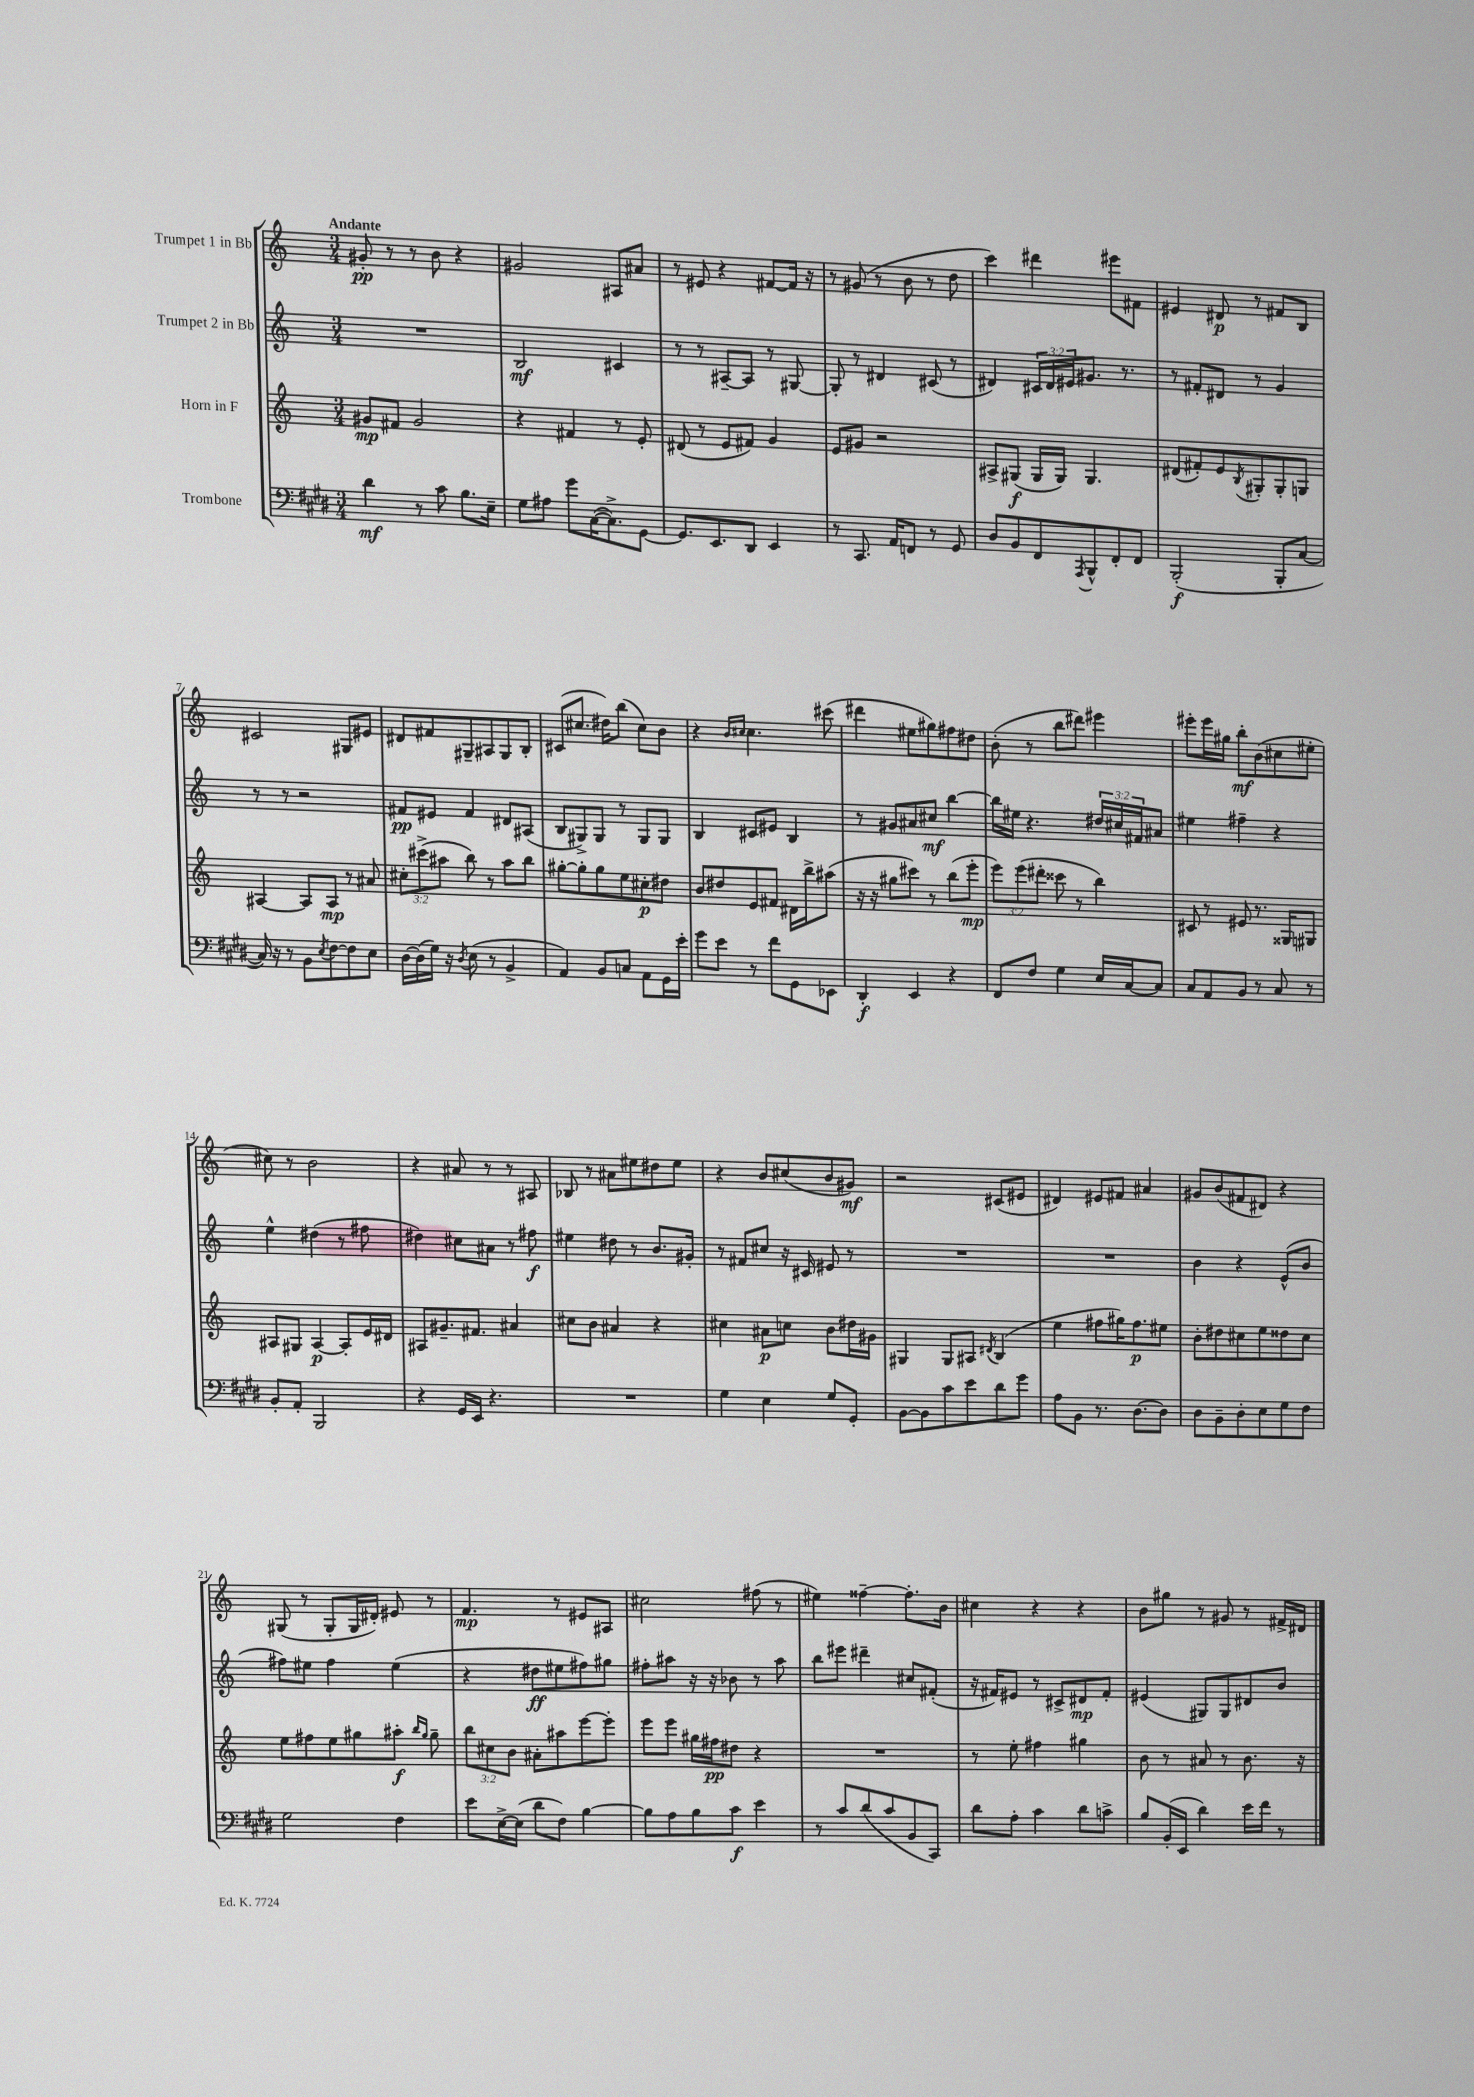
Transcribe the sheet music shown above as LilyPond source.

<<
\new StaffGroup <<
\new Staff = "s0" \with { instrumentName = "Trumpet 1 in Bb" } {
    \clef treble \key c \major \numericTimeSignature \time 3/4 \tempo "Andante"
    gis'8-.\pp r8 r8 b'8 r4 |
    gis'2 ais8 ais'8 |
    r8 eis'8 r4 fis'8~ fis'16 r16 |
    r8 gis'8( r8 b'8 r8 d''8 |
    c'''4) dis'''4 eis'''8 fis'8 |
    eis'4 dis'8\p r8 fis'8 b8 |
    cis'2 gis8 eis'8 |
    dis'8 fis'8 gis8-- ais8 gis8 b8-. |
    cis'8( cis''8. dis''16) b''8( cis''8) b'8 |
    r4 \grace { b'16 cis''16 } cis''4. cis'''8( |
    dis'''4 eis''8 gis''8) fis''8 dis''8 |
    b'8-.( r8 b''8 dis'''8) eis'''4 |
    eis'''8-. eis'''16 gis''16 b''8-.\mf b'8( cis''8 eis''8-. |
    cis''8) r8 b'2 |
    r4 ais'8 r8 r8 ais8 |
    bes8 r8 ais'8 eis''8 dis''8 eis''8 |
    r4 b'8 cis''8( b'8 gis'8\mf) |
    r2 cis'8( eis'8 |
    dis'4) eis'8 fis'8 ais'4 |
    gis'8 b'8( fis'8 dis'8) r4 |
    gis8( r8 gis8-. gis16 dis'16-.) eis'8 r8 |
    f'4.\mp r8 eis'8 ais8 |
    cis''2 fis''8( r8 |
    eis''4) fisis''4~-- fisis''8.-. b'16 |
    cis''4 r4 r4 |
    b'8 gis''8 r8 gis'8 r8 fis'16-> dis'16 \bar "|." |
}
\new Staff = "s1" \with { instrumentName = "Trumpet 2 in Bb" } {
    \clef treble \key c \major \numericTimeSignature \time 3/4 \override Staff.TupletNumber.text = #tuplet-number::calc-fraction-text
    R2. |
    b2\mf cis'4 |
    r8 r8 ais8~-- ais8 r8 gis8~ |
    gis8-. r8 dis'4 cis'8( r8 |
    dis'4) \tuplet 3/2 { cis'16 dis'16 eis'16 } gis'8. r8. |
    r8 fis'8-. dis'8 r8 g'4 |
    r8 r8 r2 |
    fis'8\pp eis'8 fis'4 dis'8 ais8( |
    b8 gis8->) gis8 r8 gis8 gis8 |
    b4 cis'8 eis'8 b4 |
    r8 gis'8 ais'8 cis''8\mf b''4~ |
    b''16 eis''16 r4. \tuplet 3/2 { dis''16 cis''16 fis'16 } ais'8 |
    eis''4 fis''4-- r4 |
    e''4-^ dis''4( r8 fis''8 |
    dis''4) cis''8 ais'8 r8 fis''8\f |
    eis''4 dis''8 r8 b'8. gis'16-. |
    r8 fis'8 cis''8 r16 cis'16 eis'8 r8 |
    R2. |
    R2. |
    b'4 r4 e'8-^( b'8 |
    fis''8) eis''8 fis''4 eis''4( |
    r4 dis''8\ff eis''8 fis''8) gis''8 |
    fis''8-. ais''8 r16 r16 bes'8 r8 ais''8 |
    b''8 eis'''8 dis'''4-- cis''8 fis'8-.( |
    r16 fis'16) eis'8 r8 cis'8-> dis'8\mp fis'8-. |
    eis'4( gis8) gis8 dis'8 b'8 \bar "|." |
}
\new Staff = "s2" \with { instrumentName = "Horn in F" } {
    \clef treble \key c \major \numericTimeSignature \time 3/4 \override Staff.TupletNumber.text = #tuplet-number::calc-fraction-text
    gis'8\mp fis'8 gis'2 |
    r4 fis'4 r8 e'8-. |
    dis'8( r8 e'8 fis'8) g'4 |
    e'8 gis'8 r2 |
    ais8-> gis8\f( gis16 gis16) gis4. |
    dis'8( fis'8-.) e'8 \acciaccatura { b8 } gis8-. gis8-. g8 |
    ais4~ ais8 ais8\mp r8 ais'8 |
    \tuplet 3/2 { cis''8-. cis'''8->( ais''8 } b''8) r8 ais''8 b''8 |
    gis''8~-. gis''8-. gis''8 e''8 cis''8-.\p dis''8 |
    b'8 dis''8 e'8 fis'8 dis'16 b''16-> ais''8( |
    r16 r16 gis''8 cis'''8) r8 b''8( e'''8-.\mp |
    \tuplet 3/2 { e'''8) e'''8( dis'''8-. } cisis'''8 r8 b''4) |
    cis'8 r8 eis'8 r8. gisis16 gis8 |
    ais8 gis8 ais4~\p ais8-. e'16 dis'16 |
    ais8 gis'8.-- fis'8. ais'4 |
    cis''8 b'8 ais'4 r4 |
    cis''4 ais'8\p c''8 b'8 dis''16 gis'16 |
    gis4 gis8 ais8 \acciaccatura { dis'8 } b4( |
    e''4 fis''8 gis''16) fis''8.\p eis''8 |
    b'8-. dis''8 cis''8 e''8 disis''8 cis''8 |
    e''8 fis''8 e''8 gis''8 ais''8-.\f \grace { b''16 gis''16 } gis''8-- |
    \tuplet 3/2 { b''8 cis''8 b'8 } ais'8-. ais''8 e'''8~ e'''8-. |
    e'''8 e'''8 gis''16 fis''16\pp dis''8 r4 |
    R2. |
    r8 e''8-. fis''4 gis''4 |
    b'8 r8 ais'8 r8 b'8. r16 \bar "|." |
}
\new Staff = "s3" \with { instrumentName = "Trombone" } {
    \clef bass \key e \major \numericTimeSignature \time 3/4
    dis'4\mf r8 cis'8 b8. e16-- |
    gis8 ais8 gis'8 cis16~( cis8.->) gis,8~ |
    gis,8. e,8. dis,8 e,4 |
    r8 cis,8. a,16 f,8 r8 gis,8 |
    dis8 b,8 fis,8 \acciaccatura { a,,8 } b,,8-^ fis,8-. fis,8 |
    b,,2-.\f( b,,8-. cis8~ |
    cis16) r16 r8 b,8 \acciaccatura { e8 } fis8~ fis8 e8 |
    dis16~ dis16( gis16) r16 \acciaccatura { dis8 } e8( r8 b,4-> |
    a,4) b,8 c8 a,8 gis,16 e'16-. |
    gis'8 e'8 r8 fis'8 gis,8 ees,8 |
    dis,4-.\f e,4 r4 |
    fis,8 fis8 gis4 e16 cis16~ cis8 |
    cis8 a,8 b,8 r8 cis8 r8 |
    b,8-. a,8-. b,,2 |
    r4 gis,16 e,16 r4. |
    R2. |
    gis4 e4 gis8 gis,8-. |
    b,8~ b,8 cis'8 e'8 dis'8 gis'8 |
    a8 b,8 r8. dis8.~ dis8 |
    dis8 b,8-- dis8-. e8 gis8 fis8 |
    gis2 fis4 |
    e'8 e16~-> e16( dis'8 fis8) b4~ |
    b8 a8 b8 cis'8\f e'4 |
    r8 cis'8 dis'8( cis'8 b,8 cis,8) |
    dis'8 a8-. cis'4 dis'8 c'8-> |
    b8 b,16-.( e,16 dis'4) e'16 fis'16 r8 \bar "|." |
}
>>
>>
